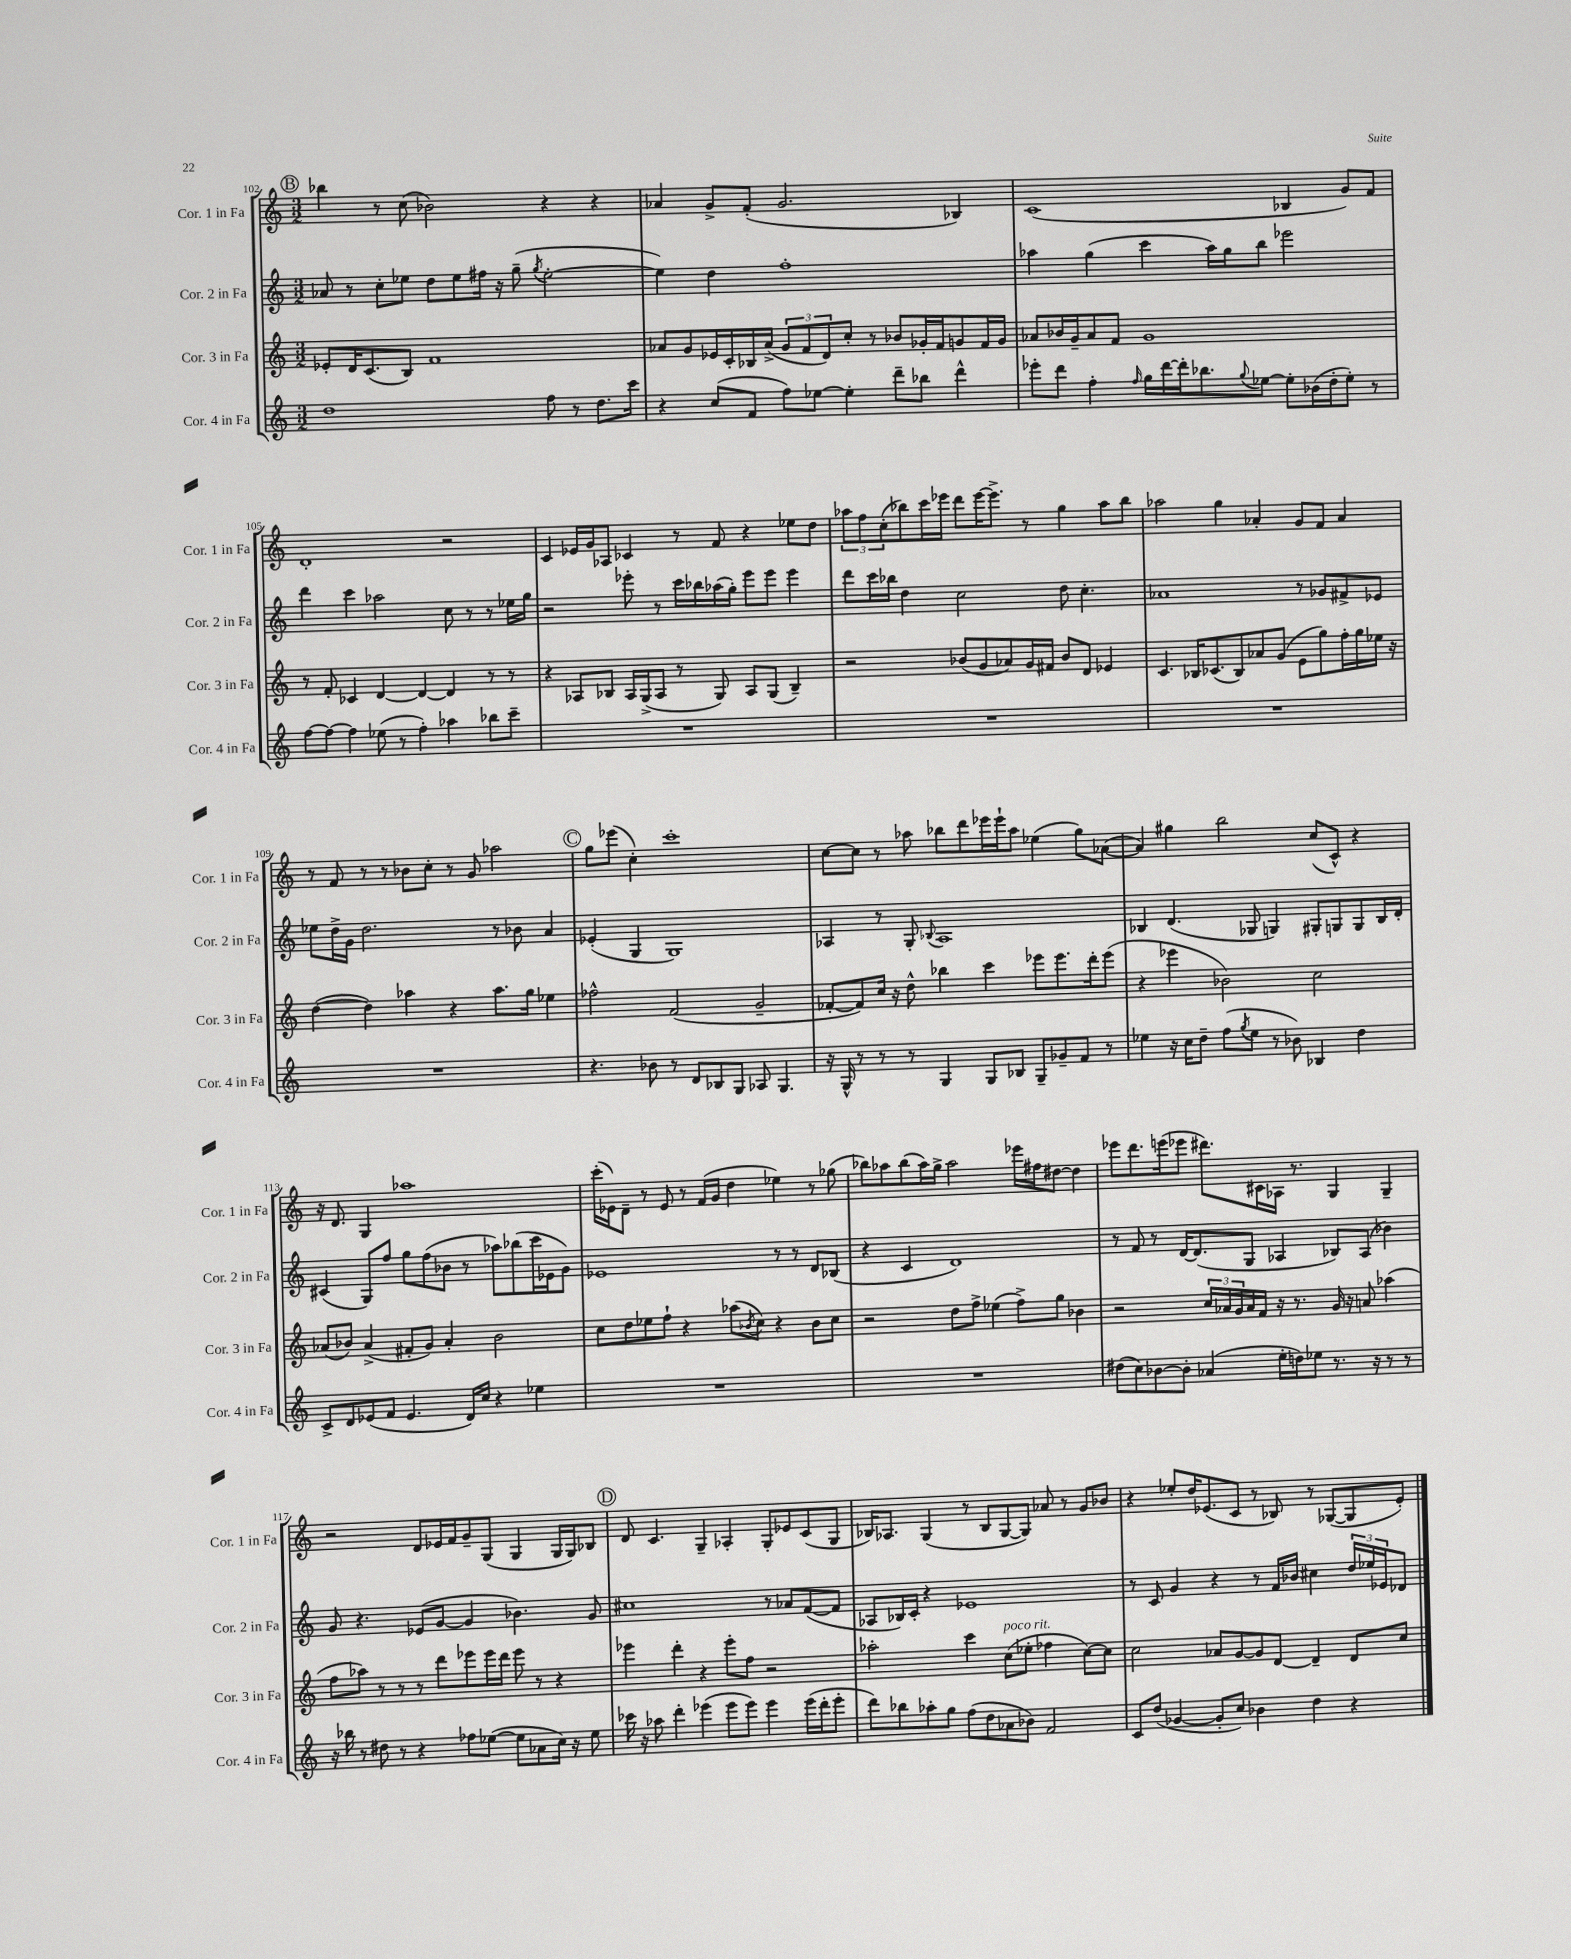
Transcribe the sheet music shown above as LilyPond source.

<<
\new StaffGroup <<
\new Staff = "s0" \with { instrumentName = "Cor. 1 in Fa" shortInstrumentName = "Cor. 1 in Fa" } {
    \clef treble \key c \major \numericTimeSignature \time 3/2
    \mark \markup { \circle "B" } bes''4 r8 c''8( bes'2) r4 r4 |
    aes'4 g'8-> f'8-.( g'2. bes4) |
    c'1( bes4 g'8) f'8 |
    d'1-. r2 |
    c'4 ees'16 g'16 aes8 ces'4 r8 f'8 r4 ees''8 d''8 |
    \tuplet 3/2 { aes''8 f''8 c''8-.( } bes''8) c'''16 ees'''16 d'''8 ees'''16~ ees'''8.-> r8 g''4 aes''8 bes''8 |
    aes''2 g''4 aes'4-. g'8 f'8 aes'4 |
    r8 f'8 r8 r8 bes'8 c''8-. r8 g'8 aes''2 |
    \mark \markup { \circle "C" } g''8 ees'''8( c''4-.) c'''1-. |
    c''8~ c''8 r8 aes''8 bes''8 d'''8 ees'''16 ees'''16-! aes''8 ees''4( g''8) aes'8~( |
    aes'4) gis''4 b''2 c''8( c'8-^) r4 |
    r16 d'8. g4 aes''1 |
    c'''16-.( ees'16) d'8-- r8 ees'8 r8 f'16( g'16 d''4 ees''4) r8 ges''8( |
    bes''8) aes''8 bes''8( aes''16) g''16-> aes''2 ees'''16 fis''16 dis''8~ dis''4 |
    ees'''8 d'''8. e'''16( ees'''8 dis'''8.) cis'16 aes16 r8. g4 g4-- |
    r2 d'8 ees'16 f'16 g'8-- g8( g4 g16 g16) bes8 |
    \mark \markup { \circle "D" } d'8 c'4. g4-- aes4-. g8-. ees'8 c'8( g8 |
    bes16) aes8. g4( r8 bes8 g8~ g8) aes'8 r8 g'8 bes'8 |
    r4 ees''8-. d''16 ees'8.( c'8 r8 bes8) r8 ges8~( ges8 ees'8-.) \bar "|." |
}
\new Staff = "s1" \with { instrumentName = "Cor. 2 in Fa" shortInstrumentName = "Cor. 2 in Fa" } {
    \clef treble \key c \major \numericTimeSignature \time 3/2
    \mark \markup { \circle "B" } aes'8 r8 c''8-. ees''8 d''8 ees''8 fis''16 r16 g''8--( \acciaccatura { g''8 } ees''2~-. |
    ees''4) d''4 f''1-. |
    aes''4 g''4( c'''4 aes''16) g''16 b''8 ees'''2 |
    d'''4 c'''4 aes''2 c''8 r8 r8 ees''16 g''16 |
    r2 ees'''8-. r8 c'''16 bes''16 aes''16( g''16-.) ees'''8 ees'''8 ees'''4 |
    d'''8 c'''16 bes''16 d''4 c''2 d''8 c''4.-. |
    aes'1 r8 ges'8 fis'8-> ees'8 |
    ees''8 d''16-> g'16 d''2. r8 bes'8 a'4 |
    \mark \markup { \circle "C" } ees'4-.( g4 g1) |
    aes4 r8 g8-. \appoggiatura { bes8 } aes1 |
    bes4 d'4.( ges8 g4) gis8-. g8 g8 bes16 d'16-. |
    cis'4( g8) f''8 g''8 f''8( bes'8 r8 aes''8) bes''8( c'''16 ees'16 g'8) |
    ees'1 r8 r8 d'8 bes8( |
    r4 c'4 d'1) |
    r8 f'8 r8 d'16~ d'8.( g8 aes4 bes8) aes8( bes'4) |
    g'8 r4. ees'8( g'8~ g'4 bes'4.) g'8 |
    \mark \markup { \circle "D" } cis''1 r8 aes'8 f'8~( f'8 |
    aes8 bes16) c'16-. r4 ees'1 |
    r8 c'8 g'4 r4 r8 f'16 bes'16 cis''4 \tuplet 3/2 { d''16 ees''16 ees'16 } des'8 \bar "|." |
}
\new Staff = "s2" \with { instrumentName = "Cor. 3 in Fa" shortInstrumentName = "Cor. 3 in Fa" } {
    \clef treble \key c \major \numericTimeSignature \time 3/2
    \mark \markup { \circle "B" } ees'8-. d'16 c'8.( b8) f'1 |
    aes'8 g'8 ees'16 c'16-. bes16 aes'16->( \tuplet 3/2 { g'8 f'8 d'8) } c''8-. r8 bes'8 ges'16-. f'16 g'8 f'16 g'16 |
    aes'8 bes'16 g'16-- aes'8 f'8 g'1 |
    r8 f'8-. ces'4 d'4~ d'4~ d'4 r8 r8 |
    r4 aes8 bes8 aes16 g16->( aes8 r8 g8) aes8 g8( bes4--) |
    r2 bes'8( g'8 aes'8) g'16 fis'16 bes'8 d'8 ees'4 |
    c'4. bes16 ces'8.( bes8) aes'8 g'8( e'8 g''8) f''16-. g''16 ees''16 r16 |
    d''4~( d''4) aes''4 r4 aes''8. g''16 ees''4 |
    \mark \markup { \circle "C" } fes''2-^ f'2( g'2-- |
    fes'8~-. fes'8) c''16 r16 d''8-^ bes''4 c'''4 ees'''8 ees'''8. d'''16-. ees'''8( |
    r4 ees'''4 bes'2) c''2 |
    aes'8( bes'8) aes'4->( fis'8-. g'8) aes'4-. bes'2 |
    c''8 d''8 ees''8 f''8-! r4 aes''8( \acciaccatura { bes'8 } c''8) r4 bes'8 c''8 |
    r2 d''8 f''8-> ees''4( f''8->) g''8 bes'4 |
    r2 \tuplet 3/2 { c''16 aes'16 g'16 } aes'16 f'16 r16 r8. g'16 r16 a'8 aes''4( |
    f''8 aes''8) r8 r8 r8 d'''8 ees'''8 ees'''16 d'''16 ees'''8 r8 r4 |
    \mark \markup { \circle "D" } ees'''4 d'''4-. r4 ees'''8-. f''8 r2 |
    aes''2-. c'''4 c''8^\markup { \italic "poco rit." }( ees''8-. fes''4 c''8~) c''8 |
    c''2 aes'8 g'8~ g'8 d'8~ d'4-- d'8 c''8 \bar "|." |
}
\new Staff = "s3" \with { instrumentName = "Cor. 4 in Fa" shortInstrumentName = "Cor. 4 in Fa" } {
    \clef treble \key c \major \numericTimeSignature \time 3/2
    \mark \markup { \circle "B" } d''1 f''8 r8 d''8. c'''16 |
    r4 c''8( f'8 f''8) ees''8~ ees''4-. d'''8-- bes''8 d'''4-^ |
    ees'''8-. d'''8 f''4-. \grace { f''16 } g''16 d'''16~ d'''16-. bes''8. \appoggiatura { g''8 } ees''8~ ees''8-. bes'16( d''16-. ees''8-.) r8 |
    f''8~ f''8~ f''4 ees''8( r8 f''4-.) aes''4 bes''8 c'''8-- |
    R1. |
    R1. |
    R1. |
    R1. |
    \mark \markup { \circle "C" } r4. bes'8 r8 d'8 bes8 g8 aes8 g4. |
    r16 g16-^ r8 r8 r8 g4 g8 bes8 g8-- ges'8-- f'8 r8 |
    ees''4 r16 c''16 d''8-- f''8( \acciaccatura { g''8 } ees''8 r8 bes'8) bes4 d''4 |
    c'8-> d'8 ees'8( f'8 ees'4. d'16) c''16 r4 ees''4 |
    R1. |
    R1. |
    dis''8( c''8) bes'8~ bes'8-. aes'4( e''16-. d''16) ees''8 r8. r16 r8 r8 |
    r16 bes''16 r8 dis''8 r8 r4 fes''8 ees''8~( ees''8 aes'8 c''16) r16 ees''8 |
    \mark \markup { \circle "D" } ces'''16 r16 aes''8 d'''4-. ees'''4( ees'''8 ees'''8) ees'''4 ees'''16( d'''16-. ees'''8-. |
    d'''8) bes''8 aes''8-. g''8 f''8( d''8 aes'8 bes'8) f'2 |
    c'8 d''8( ges'4~ ges'8-. c''8) bes'4 d''4 r4 \bar "|." |
}
>>
>>
\layout { \context { \Score currentBarNumber = #102 } }
